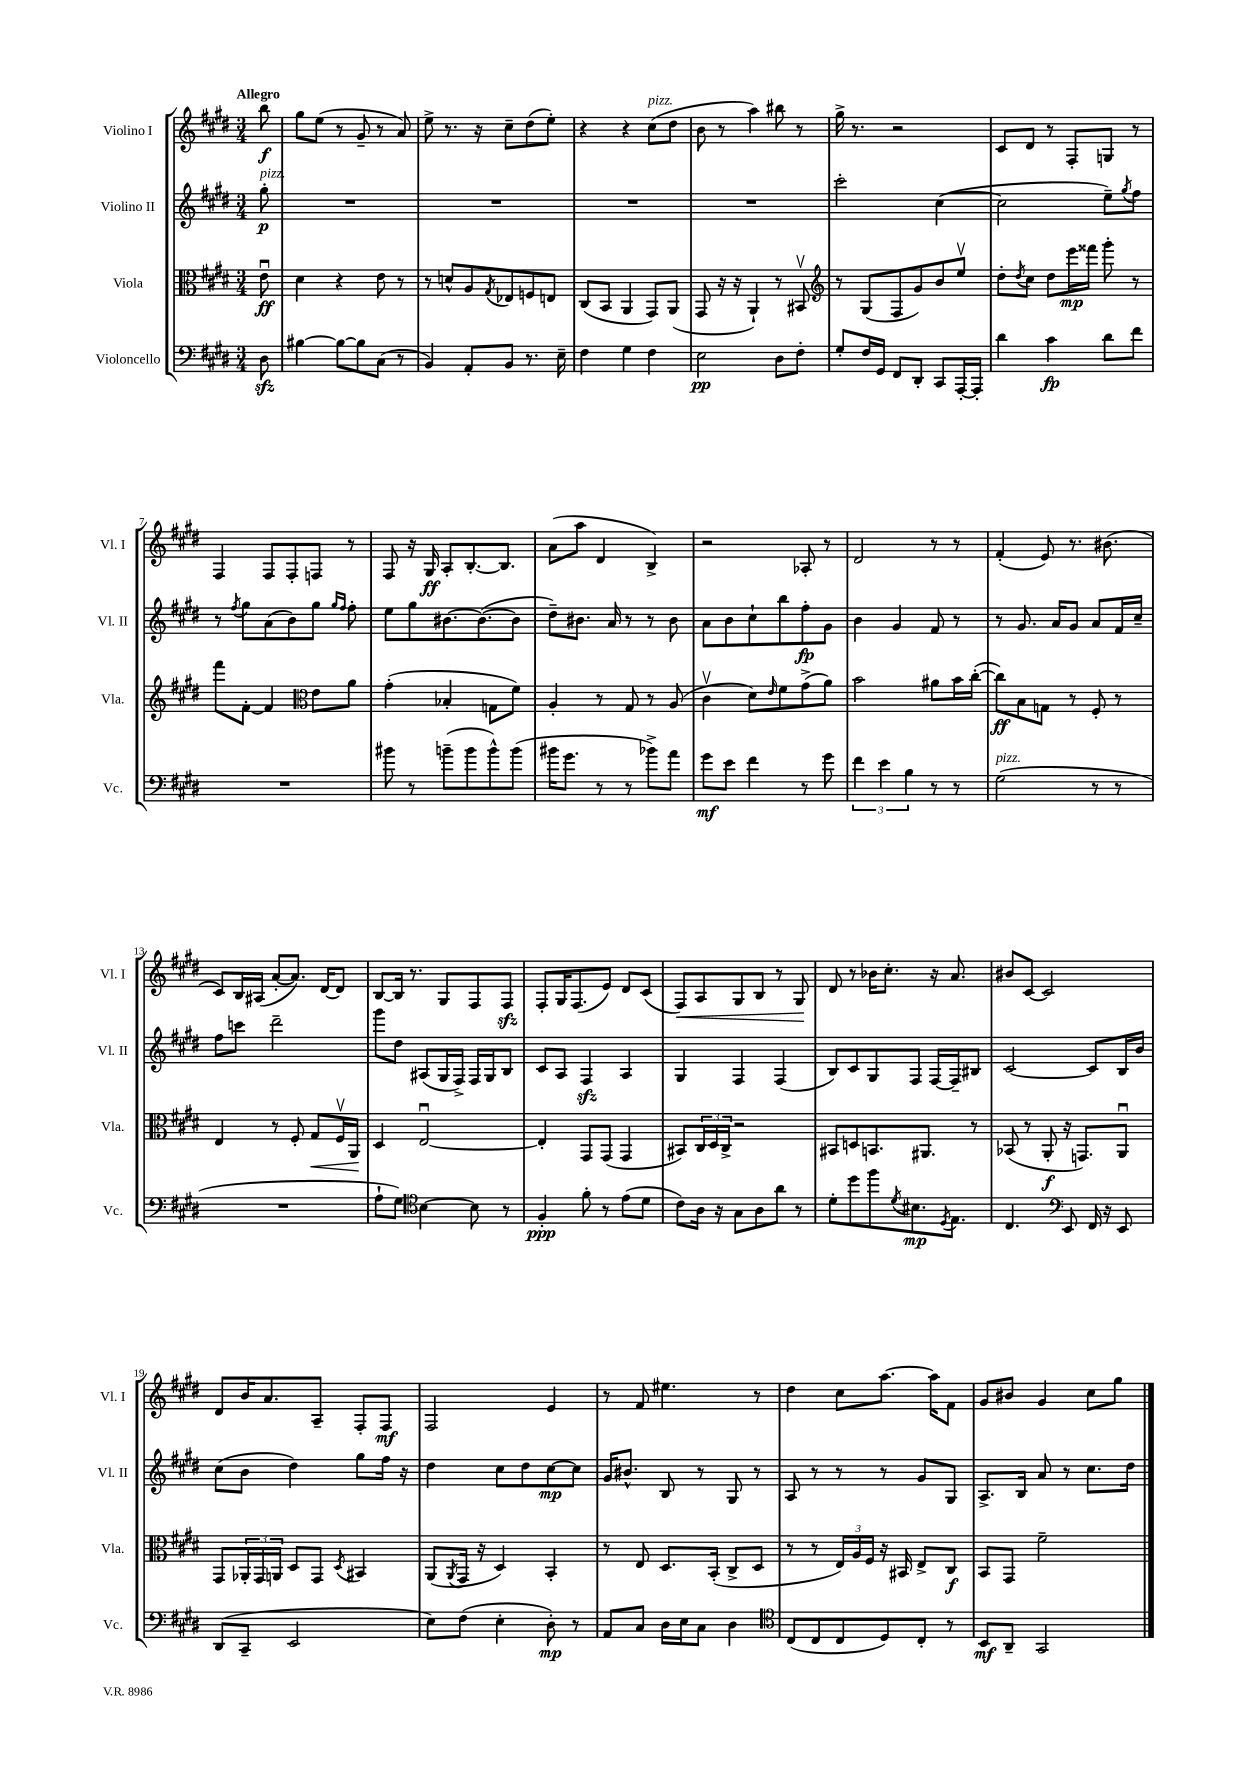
<<
\new StaffGroup <<
\new Staff = "s0" \with { instrumentName = "Violino I" shortInstrumentName = "Vl. I" } {
    \clef treble \key e \major \numericTimeSignature \time 3/4 \partial 8 \tempo "Allegro"
    b''8\f |
    gis''8 e''8( r8 gis'8-- r8 a'8) |
    e''8-> r8. r16 cis''8-- dis''8( e''8-.) |
    r4 r4 cis''8^\markup { \italic "pizz." }( dis''8 |
    b'8 r8 a''4) bis''8 r8 |
    gis''16-> r8. r2 |
    cis'8 dis'8 r8 fis8-. g8 r8 |
    fis4 fis8 fis8-. f8 r8 |
    fis8 r16 gis16\ff a8-. b8.~-. b8. |
    a'8( a''8 dis'4 b4->) |
    r2 aes8-. r8 |
    dis'2 r8 r8 |
    fis'4-.( e'8) r8. bis'8.( |
    cis'8) b16 ais16( a'8~-. a'8.) dis'16~ dis'8 |
    b8~ b16 r8. gis8 fis8 fis8\sfz |
    fis8-. gis16 fis8.( e'8) dis'8 cis'8( |
    fis8\<) a8 gis8 b8 r8 gis8\! |
    dis'8 r8 bes'16 cis''8.-. r16 a'8. |
    bis'8 cis'8~ cis'2 |
    dis'8 b'16 a'8. a8-- fis8-. fis8\mf |
    fis2 e'4 |
    r8 fis'8 eis''4. r8 |
    dis''4 cis''8 a''8.~ a''16 fis'8 |
    gis'8 bis'8 gis'4 cis''8 gis''8 \bar "|." |
}
\new Staff = "s1" \with { instrumentName = "Violino II" shortInstrumentName = "Vl. II" } {
    \clef treble \key e \major \numericTimeSignature \time 3/4 \partial 8
    gis''8-.\p^\markup { \italic "pizz." } |
    R2. |
    R2. |
    R2. |
    R2. |
    cis'''2-. cis''4~( |
    cis''2 e''8--) \acciaccatura { gis''8 } fis''8 |
    r8 \acciaccatura { fis''8 } gis''8 a'8( b'8) gis''8 \grace { gis''16 fis''16 } fis''8-. |
    e''8 gis''8 bis'8.~ bis'8.~( bis'8 |
    dis''8--) bis'8. a'16 r8 r8 bis'8 |
    a'8 b'8 cis''8-! b''8 fis''8-.\fp gis'8 |
    b'4 gis'4 fis'8 r8 |
    r8 gis'8. a'16 gis'8 a'8 fis'16 cis''16-- |
    fis''8 c'''8 dis'''2-- |
    gis'''8 dis''8 ais8( gis16 fis16->) fis16 gis16 b8 |
    cis'8 a8 fis4\sfz a4 |
    gis4 fis4 fis4( |
    b8) cis'8 gis8 fis8 fis16~ fis16-- bis8 |
    cis'2~ cis'8 b16 b'16 |
    cis''8( b'8 dis''4) gis''8 fis''16 r16 |
    dis''4 cis''8 dis''8 cis''8~\mp cis''8 |
    gis'16 bis'8.-^ b8 r8 gis8 r8 |
    a8 r8 r8 r8 gis'8 gis8 |
    a8.-> b16 a'8 r8 cis''8. dis''16 \bar "|." |
}
\new Staff = "s2" \with { instrumentName = "Viola" shortInstrumentName = "Vla." } {
    \clef alto \key e \major \numericTimeSignature \time 3/4 \partial 8
    e'8\downbow\ff |
    dis'4 r4 e'8 r8 |
    r8 d'8-^ a8 \acciaccatura { gis8 } ees8 f8 e8 |
    cis8( b,8 a,4 gis,8) a,8( |
    gis,8 r16 r16 a,4-!) r8 bis,8\upbow |
    \clef treble r8 gis8( fis8 gis'8) b'8 e''8\upbow |
    dis''8-. \acciaccatura { dis''8 } cis''8 dis''8 e'''16\mp fisis'''16 gis'''8-. r8 |
    fis'''8 fis'8~-. fis'4 \clef alto e'8 a'8 |
    gis'4-.( bes4-. g8 fis'8) |
    a4-. r8 gis8 r8 a8( |
    cis'4\upbow dis'8) \grace { e'16 } fis'8 gis'8->( a'8) |
    b'2 ais'8 b'16 cis''16~-.( |
    cis''8\ff) b8 g8 r8 fis8-. r8 |
    e4 r8 fis8-. gis8\< fis16\upbow a,16\! |
    dis4 e2~\downbow |
    e4-. gis,8 gis,8( gis,4 |
    bis,8) \tuplet 3/2 { cis16 dis16 cis16-> } r2 |
    bis,8 d8 b,8. ais,8. r8 |
    bes,8( r8 a,8-.\f r16 g,8.) a,8\downbow |
    gis,8 \tuplet 3/2 { aes,16-. gis,16 a,16 } dis8 gis,8 \acciaccatura { dis8 } bis,4 |
    a,8( \acciaccatura { a,8 } gis,16 r16 dis4) b,4-. |
    r8 e8 dis8. b,16-.( cis8-> dis8 |
    r8 r8 \tuplet 3/2 { e16) a16 fis16 } r16 bis,16 e8-> cis8\f |
    b,8 gis,8 fis'2-- \bar "|." |
}
\new Staff = "s3" \with { instrumentName = "Violoncello" shortInstrumentName = "Vc." } {
    \clef bass \key e \major \numericTimeSignature \time 3/4 \partial 8
    dis8\sfz |
    bis4~ bis8~ bis8 cis8( r8 |
    b,4) a,8-. b,8 r8. e16-- |
    fis4 gis4 fis4 |
    e2\pp dis8 fis8-. |
    gis8-. fis16 gis,16 fis,8 dis,8-. cis,8 a,,16~-. a,,16-. |
    dis'4 cis'4\fp dis'8 fis'8 |
    R2. |
    bis'8 r8 b'8--( b'8 b'8-^) b'8( |
    bis'16 gis'8. r8 r8 bes'8->) a'8 |
    gis'8\mf e'8 fis'4 r8 gis'8 |
    \tuplet 3/2 { fis'4 e'4 b4 } r8 r8 |
    gis2^\markup { \italic "pizz." }( r8 r8 |
    R2. |
    a8-! gis8) \clef tenor b4~ b8 r8 |
    fis4-.\ppp fis'8-. r8 e'8( dis'8 |
    cis'8) a16 r16 gis8 a8 a'8 r8 |
    dis'8-. dis''8 fis''8 \acciaccatura { dis'8 } bis8.\mp \acciaccatura { dis8 } e8. |
    cis4. \clef bass e,8 fis,16 r16 e,8 |
    dis,8( cis,8-- e,2 |
    e8) fis8( e4-. dis8-.\mp) r8 |
    a,8 cis8 dis16 e16 cis8 dis4 |
    \clef tenor cis8( cis8 cis8 dis8) cis8-. r8 |
    b,8\mf a,8-- gis,2 \bar "|." |
}
>>
>>
